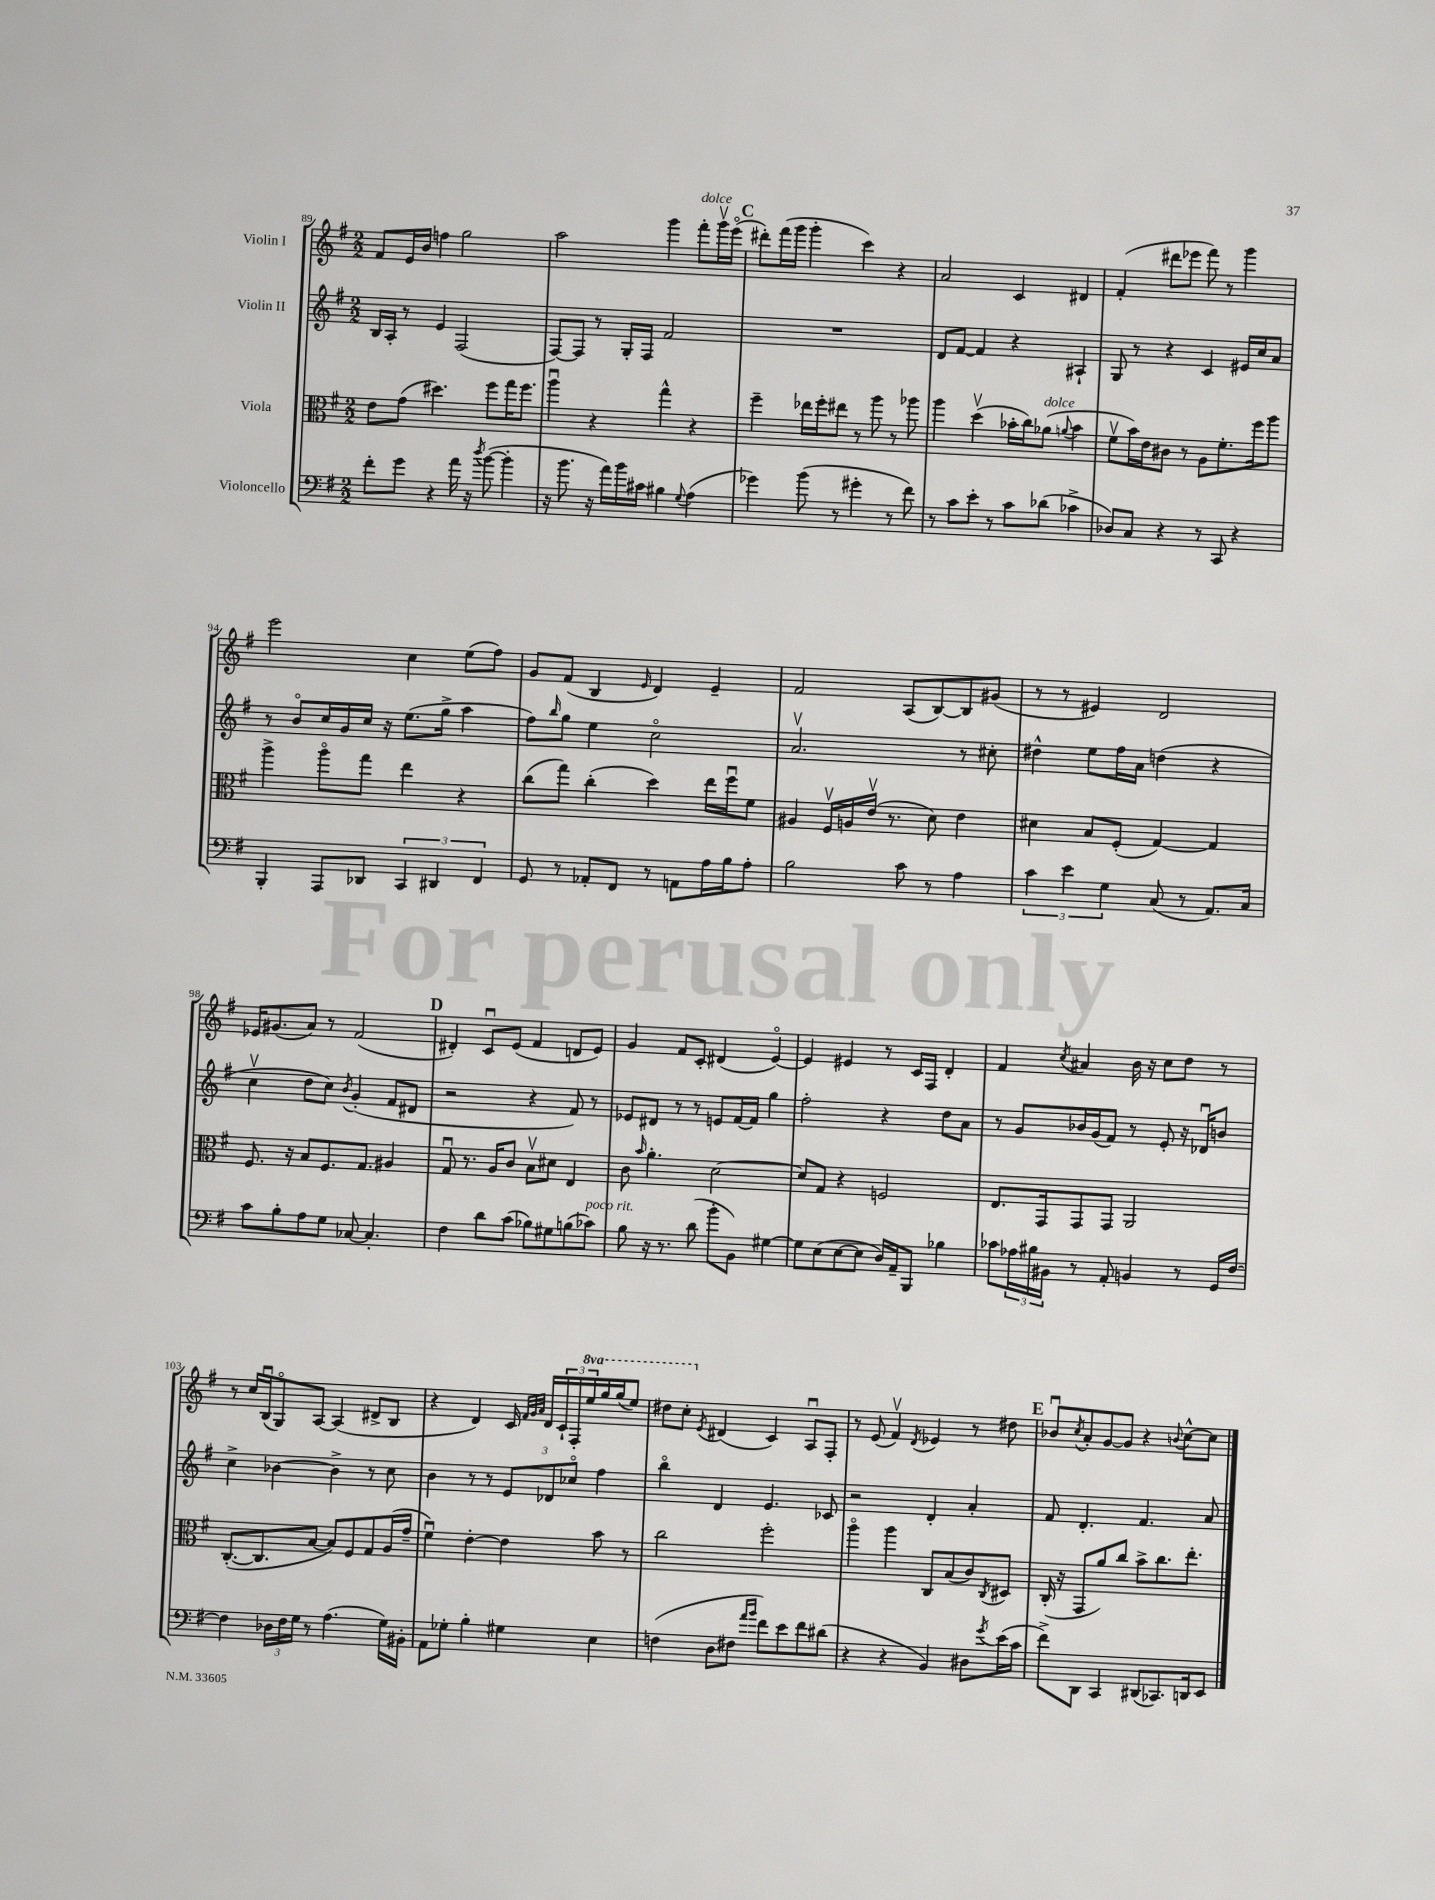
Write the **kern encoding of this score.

**kern	**kern	**kern	**kern
*staff4	*staff3	*staff2	*staff1
*clefF4	*clefC3	*clefG2	*clefG2
*k[f#]	*k[f#]	*k[f#]	*k[f#]
*M2/2	*M2/2	*M2/2	*M2/2
8f#'	8e	16B	8f#
.	.	16A'	.
8g	(8g	8r	16e
.	.	.	16b
4r	4.dd#)	4e	4ff
16a	.	(2F#	2gg
16r	.	.	.
8qdd	.	.	.
([8b	8ff#	.	.
4b']	16gg	.	.
.	8.ff#	.	.
=	=	=	=
16r	4aau	[8F#)	2aa
8.b	.	.	.
.	.	8F#]	.
16r	4r	8r	.
16a)	.	.	.
16b	.	16G'	.
16c#	.	16F#	.
4B#	4gg^^	2f#	4ggg
8qqG	.	.	.
(4A	4r	.	8fff#'
.	.	.	16gggv
.	.	.	(16eeeo
=	=	=	=
4g-)	4ff#~	1r	8ddd#')
.	.	.	(16fff#
.	.	.	16ggg
(8b	16ee-	.	4ggg'
.	16ff#'	.	.
8r	8ee#	.	.
4g#'	8r	.	4ccc)
.	8aa	.	.
8r	8r	.	4r
8f#)	8aa-	.	.
=	=	=	=
8r	4aa	8d	2a
8c	.	[8f#	.
8e'	(4ddv	4f#]	.
8r	.	.	.
8c	16b-'	4r	4c
.	16cc)	.	.
(8d-	(8a-	.	.
.	8qqa	.	.
4c-^	4b-	4A#`	4d#
=	=	=	=
8D-)	8f#v	8G	(4f#'
8C	16b)	8r	.
.	16e	.	.
4r	8c#	4r	8ddd#
.	8r	.	8eee-
8r	8A	4c	8fff#)
8CC	8.f#'	.	8r
4r	.	16e#	4ggg
.	16ff#	16cc	.
.	8aa	8a	.
=	=	=	=
4BBB'	4aa^	8r	2eee
.	.	8bo	.
8AAA	8aao	16cc	.
.	.	16g	.
8DD-	8gg	16cc	.
.	.	16r	.
6CC	4ee	(8.ee	4cc
6DD#	.	.	.
.	.	16gg^	.
.	4r	4aa	(8ee
6FF#	.	.	.
.	.	.	8ff#)
=	=	=	=
8GG	(8cc	8ff#)	8g
.	.	16qqbb	.
8r	8gg)	8gg	(8f#
8AA-'	(4cc'	4ee	4B
8FF#	.	.	.
.	.	.	16qqe
8r	4dd)	2cco	4d)
8AA	.	.	.
16A	16ee	.	4e~
16B	16ff#u	.	.
8A'	8f#	.	.
=	=	=	=
2B	4A#	2.av	2f#
.	16F#v	.	.
.	16A	.	.
.	(16ev	.	.
.	8.r	.	.
8c	.	.	(8A
8r	8d)	.	[8B)
4A	4e	8r	8B]
.	.	8cc#'	(8g#
=	=	=	=
6c	4d#	4dd#^^	8r
.	.	.	8r
6e	.	.	.
.	8B	8ee	4e#)
6G	.	.	.
.	(8F#'	16ff#	.
.	.	16a	.
(8C	[4G)	(4dd	2d
8r	.	.	.
8.AA)	4G]	4r	.
16C	.	.	.
=	=	=	=
8c	8.F#	4ccv	16e-
.	.	.	(8.g#
8B'	.	.	.
.	16r	.	.
8A	8B	8dd	8a)
8G	8.F#	8cc)	8r
.	.	8qb	.
[8C-	.	(4g'	(2f#
.	8.G	.	.
4.C-']	.	.	.
.	4A#	8f#	.
.	.	8d#	.
=	=	=	=
4F#	8Gu	2r	4d#')
.	8.r	.	.
8d	.	.	8cu
.	16A	.	.
(8c	8c	.	(8e
8B-)	8Bv	4r	4f#
8G#	8d#	.	.
(8B	4E	8f#)	8d
8c-)	.	8r	8e)
=	=	=	=
8B	8c	8e-	4g
.	16qqb	.	.
16r	4.a'	8d#	.
8.r	.	.	.
.	.	8r	8f#
(8d	.	8r	8c'
8b'	[2d	8e	(4d#
8BB)	.	[16f#	.
.	.	16f#]	.
[4G#	.	4gg	[4eo)
=	=	=	=
8G#]	8d]	2ff#'	4e]
(8E	8G	.	.
[8E	4r	.	4e#
8E]	.	.	.
16D)	2F	4r	8r
16AA~	.	.	.
8BBB	.	.	16c
.	.	.	16F#
4B-	.	8dd	4d'
.	.	8a	.
=	=	=	=
8c-	8.E	8r	4f#
24A-	.	8g	.
24B#	.	.	.
.	16GG	.	.
24BB#	.	.	.
.	.	.	8qcc
8r	8GG	16b-	4a#
.	.	(16g	.
8AA'	8GG	8f#)	.
4BB	2AA	8r	16b
.	.	.	16r
.	.	8e'	8cc
8r	.	16r	8dd
.	.	16d-u	.
16GG	.	8b	8r
[16F#	.	.	.
=	=	=	=
4F#]	([8.C'	4cc^	8r
.	.	.	16cc
.	8.C]	.	(16Bu
24D-	.	[4b-	8Go)
24F#	.	.	.
24G	.	.	.
8r	[8B	.	[8A
(4.A	8B])	4b-^]	(4A]
.	8F#	.	.
.	8G	8r	8d#^
16G)	(16A	8cc	8B
16BB#'	16g~	.	.
=	=	=	=
8AA	4f#u)	4b	4r
8G-'	.	.	.
4B'	[4e'	8r	4d)
.	.	8r	.
4G#	4e]	12e	16c
.	.	.	32qqf#
.	.	.	32qqg
.	.	.	32qqa
.	.	.	16d
.	.	12d-	.
.	.	.	24c`
.	.	12cc-o	24F#'
.	.	.	24eee
4E	8b	4ff#	16ggg
.	.	.	(16ggg
.	8r	.	8eee)
=	=	=	=
(4F	2cc	4bbo	8ddd#
.	.	.	8ccc'
.	.	.	8qe
8D	.	4d	(4d#
8F#	.	.	.
16qqa	.	.	.
16qqb	.	.	.
8f#)	2ff#'	4.e	4c)
8e	.	.	.
8f#	.	.	8Au
(8d#	.	8c-	8F#'
=	=	=	=
4r	4aao	2r	8r
.	.	.	(8e
4r	4aa	.	4f#v)
.	.	.	8qd
4BB)	8C	4d'	4e-
.	(8B	.	.
8D#	8c)	4a'	8r
8qg	8qC	.	.
(16e	8D#	.	8dd#
16c	.	.	.
=	=	=	=
8f#^)	(16C'	8f#	8b-u
.	16r	.	.
.	.	.	8qcc
8DD	8GG	4.d'	8a'
4CC	8a)	.	[8g
.	8cc	.	8g]
(8DD#	8b^	4.f#	4r
8.CC-)	8.cc	.	.
.	.	.	8qqb
.	.	.	[8cc^^
16DD	8.ee'	.	.
8EE	.	8a	8cc]
==	==	==	==
*-	*-	*-	*-
